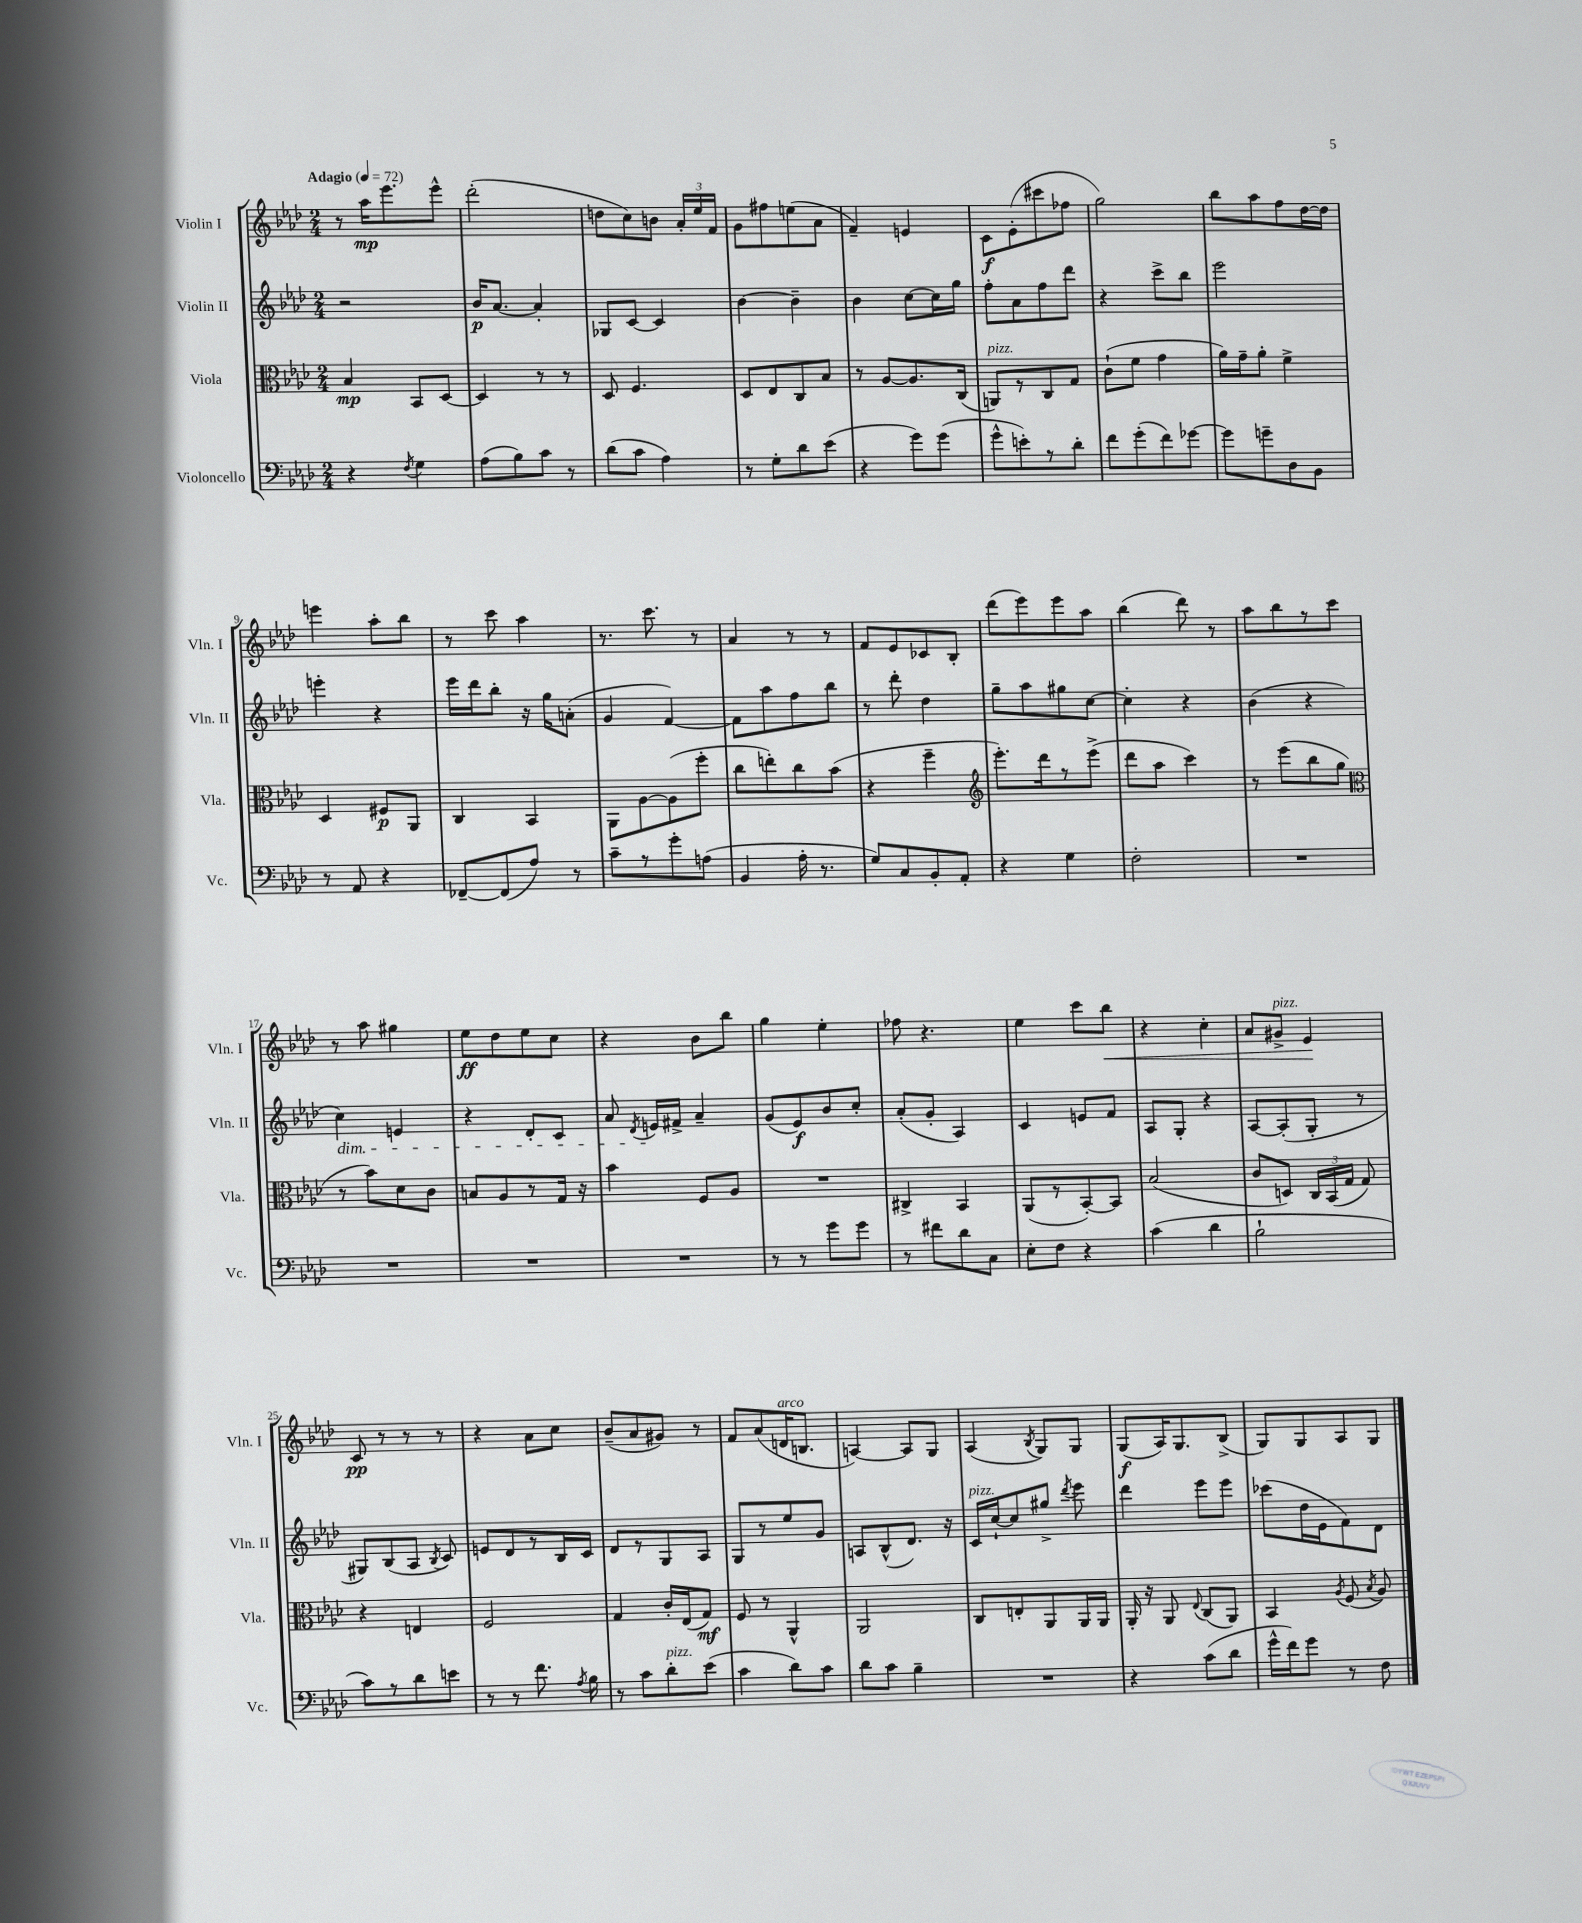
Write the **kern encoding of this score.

**kern	**kern	**kern	**kern
*staff4	*staff3	*staff2	*staff1
*clefF4	*clefC3	*clefG2	*clefG2
*k[b-e-a-d-]	*k[b-e-a-d-]	*k[b-e-a-d-]	*k[b-e-a-d-]
*M2/4	*M2/4	*M2/4	*M2/4
*MM72	*MM72	*MM72	*MM72
4r	4B-/	2r	8r
.	.	.	16aa-\LK
.	.	.	8.eee-\
8qF/	.	.	.
4G\	8BB-/L	.	.
.	[8D-/J	.	8eee-^^\J
=	=	=	=
(8A-\L	4D-/]	16b-/LK	(2ddd-'\
.	.	[8.a-/J	.
8B-\)	.	.	.
8c\J	8r	4a-'/]	.
8r	8r	.	.
=	=	=	=
(8d-\L	8D-/	8G-/L	8dd\L
8c\J	4.F/	[8c/J	8cc\)
4A-\)	.	4c/]	8b\J
.	.	.	24a-'/LL
.	.	.	24ee-/
.	.	.	24f/JJ
=	=	=	=
8r	8D-/L	[4b-\	8g\L
8G'\L	8E-/	.	8ff#\
8d-\	8C/	4b-~\]	(8ee\
(8e-\J	8B-/J	.	8a-\J
=	=	=	=
4r	8r	4b-\	4f~/)
.	[8A-/L	.	.
8g\L)	8.A-/]	[8cc\L	4e/
(8g\J	.	16cc\]L	.
.	(16C/Jk	16gg\JJ	.
=	=	=	=
8g^^\L	8AA/L)	8ff'\L	8c\L
8e'\)	8r	8a-\	(8e-'\
8r	8C/	8ff\	8ccc#\
8d-'\J	8G/J	8ddd-\J	8ff-\J
=	=	=	=
8f\L	(8c`\L	4r	2gg\)
(8g'\	8f\J	.	.
8f\)	4g\	8ccc^\L	.
[8g-\J	.	8bb-\J	.
=	=	=	=
8g-\]L	16a-\LL)	2eee-\	8bb-\L
.	16g~\J	.	.
8g~\	8a-'\J	.	8aa-\
8D-\	4f^\	.	8ff\
8BB-\J	.	.	[16dd-\L
.	.	.	16dd-\]JJ
=	=	=	=
8r	4D-/	4eee'\	4eee\
8AA-/	.	.	.
4r	8F#/L	4r	8aa-'\L
.	8AA-/J	.	8bb-\J
=	=	=	=
[8FF-~/L	4C/	16eee-\LL	8r
.	.	16ddd-\J	.
(8FF-/]	.	8bb-'\J	8ccc\
8A-/J)	4BB-/	16r	4aa-\
.	.	16gg\LK	.
8r	.	(8a'\J	.
=	=	=	=
8c~\L	8AA-\L	4g/	8.r
8r	[8A-\	.	.
.	.	.	8.ccc\
8g'\	(8A-\]	[4f/)	.
(8A\J	8ff'\J	.	8r
=	=	=	=
4BB-/	8cc\L	8f\]L	4a-/
.	8ee'\)	8aa-\	.
16A-'\	8cc\	8ff\	8r
8.r	.	.	.
.	(8b-\J	8bb-\J	8r
=	=	=	=
8G/L)	4r	8r	8f/L
8C/	.	8ddd-'\	8e-/
8BB-'/	4ff~\	4dd-\	8c-/
8AA-'/J	.	.	8B-'/J
=	=	=	=
*	*clefG2	*	*
4r	8.eee-'\L)	8gg~\L	(8ddd-\L
.	.	8aa-\	8eee-\)
.	16ddd-\k	.	.
4G\	8r	8gg#\	8eee-\
.	(8eee-^\J	[8cc\J	8aa-\J
=	=	=	=
2F'\	8ddd-\L	4cc'\]	(4bb-\
.	8aa-\J	.	.
.	4ccc\)	4r	8ddd-\)
.	.	.	8r
=	=	=	=
2r	8r	(4b-\	8aa-\L
.	(8eee-\L	.	8bb-\
.	8bb-\	4r	8r
.	8gg\J	.	8ccc\J
=	=	=	=
*	*clefC3	*	*
2r	8r	4cc\)	8r
.	8b-\L)	.	8aa-\
.	8d-\	4e/	4gg#\
.	8c\J	.	.
=	=	=	=
2r	8B/L	4r	8ee-\L
.	8A-/	.	8dd-\
.	8r	8d-'/L	8ee-\
.	16G/Jk	8c/J	8cc\J
.	16r	.	.
=	=	=	=
2r	4b-\	8a-/	4r
.	.	8qd-/	.
.	.	16e/LL	.
.	.	16f#^/JJ	.
.	8F/L	4a-~/	8b-\L
.	8A-/J	.	8bb-\J
=	=	=	=
8r	2r	(8g/L	4gg\
8r	.	8e-/)	.
8g\L	.	8b-/	4ee-'\
8g\J	.	8cc'/J	.
=	=	=	=
8r	4C#^/	(8a-'/L	8ff-\
8f#\L	.	8g'/J	4.r
8d-\	4BB-/	4A-/)	.
8C\J	.	.	.
=	=	=	=
8E-'\L	(8AA-/L	4c/	4ee-\
8F\J	8r	.	.
4r	[8BB-'/)	8e/L	8ccc\L
.	8BB-/]J	8f/J	8bb-\J
=	=	=	=
(4c\	(2B-/	8A-/L	4r
.	.	8G'/J	.
4d-\	.	4r	4cc'\
=	=	=	=
2B-`\	8c/L	[8A-/L	8a-/L
.	8D/J)	(8A-'/]	8g#^/J
.	24C/LL	8G'/J	4e-/
.	(24BB-/	.	.
.	24G/JJ	.	.
.	8G/)	8r	.
=	=	=	=
8c\L)	4r	8G#/L)	8c/
8r	.	(8B-/	8r
8d-\	4E/	8A-/J	8r
.	.	8qB-/	.
8e\J	.	8c/)	8r
=	=	=	=
8r	2F/	8e/L	4r
8r	.	8d-/	.
8.f\	.	8r	8a-\L
.	.	16B-/L	8cc\J
8qA-/	.	.	.
16B-\	.	16c/JJ	.
=	=	=	=
8r	4G/	8d-/L	(8b-~/L
8c\L	.	8r	8a-/
8d-'\	16c'/LL	8G/	8g#/J)
.	(16E-/J	.	.
(8e-\J	8G/J)	8A-/J	8r
=	=	=	=
4c\	8F/	8G/L	8f/L
.	8r	8r	(8a-/
8d-\L)	4AA-^^/	8ee-/	16d/K
.	.	.	8.B/J
8c\J	.	8g/J	.
=	=	=	=
8d-\L	2AA-/	8A/L	[4A/)
8c\J	.	(8B-^^/	.
4B-~\	.	8.d-/J)	8A/]L
.	.	.	8G/J
.	.	16r	.
=	=	=	=
2r	8C/L	16c/LL	(4A-/
.	.	[16cc`/J	.
.	8E'/	8cc/]	.
.	.	.	8qB-/
.	8AA-/	8gg#^/J	8G/L)
.	.	8qddd-/	.
.	16AA-/L	8eee-\	8G/J
.	16AA-/JJ	.	.
=	=	=	=
4r	16AA-'/	4ddd-\	(8G/L
.	16r	.	.
.	8AA-/	.	16A-/K)
.	.	.	8.G/
.	8qqE-/	.	.
(8c\L	(8C/L	8eee-\L	.
8d-\J	8AA-/J)	8eee-\J	(8B-^/J
=	=	=	=
16g^^\LL	4BB-/	(8ccc-\L	8G/L)
16f\J)	.	.	.
8g\J	.	16dd-\L	8G/
.	.	16e-\J	.
.	8qA-/	.	.
8r	(8F/	8f\)	8A-/
.	8qB-/	.	.
8F\	8A-/)	8d-\J	8G/J
==	==	==	==
*-	*-	*-	*-
